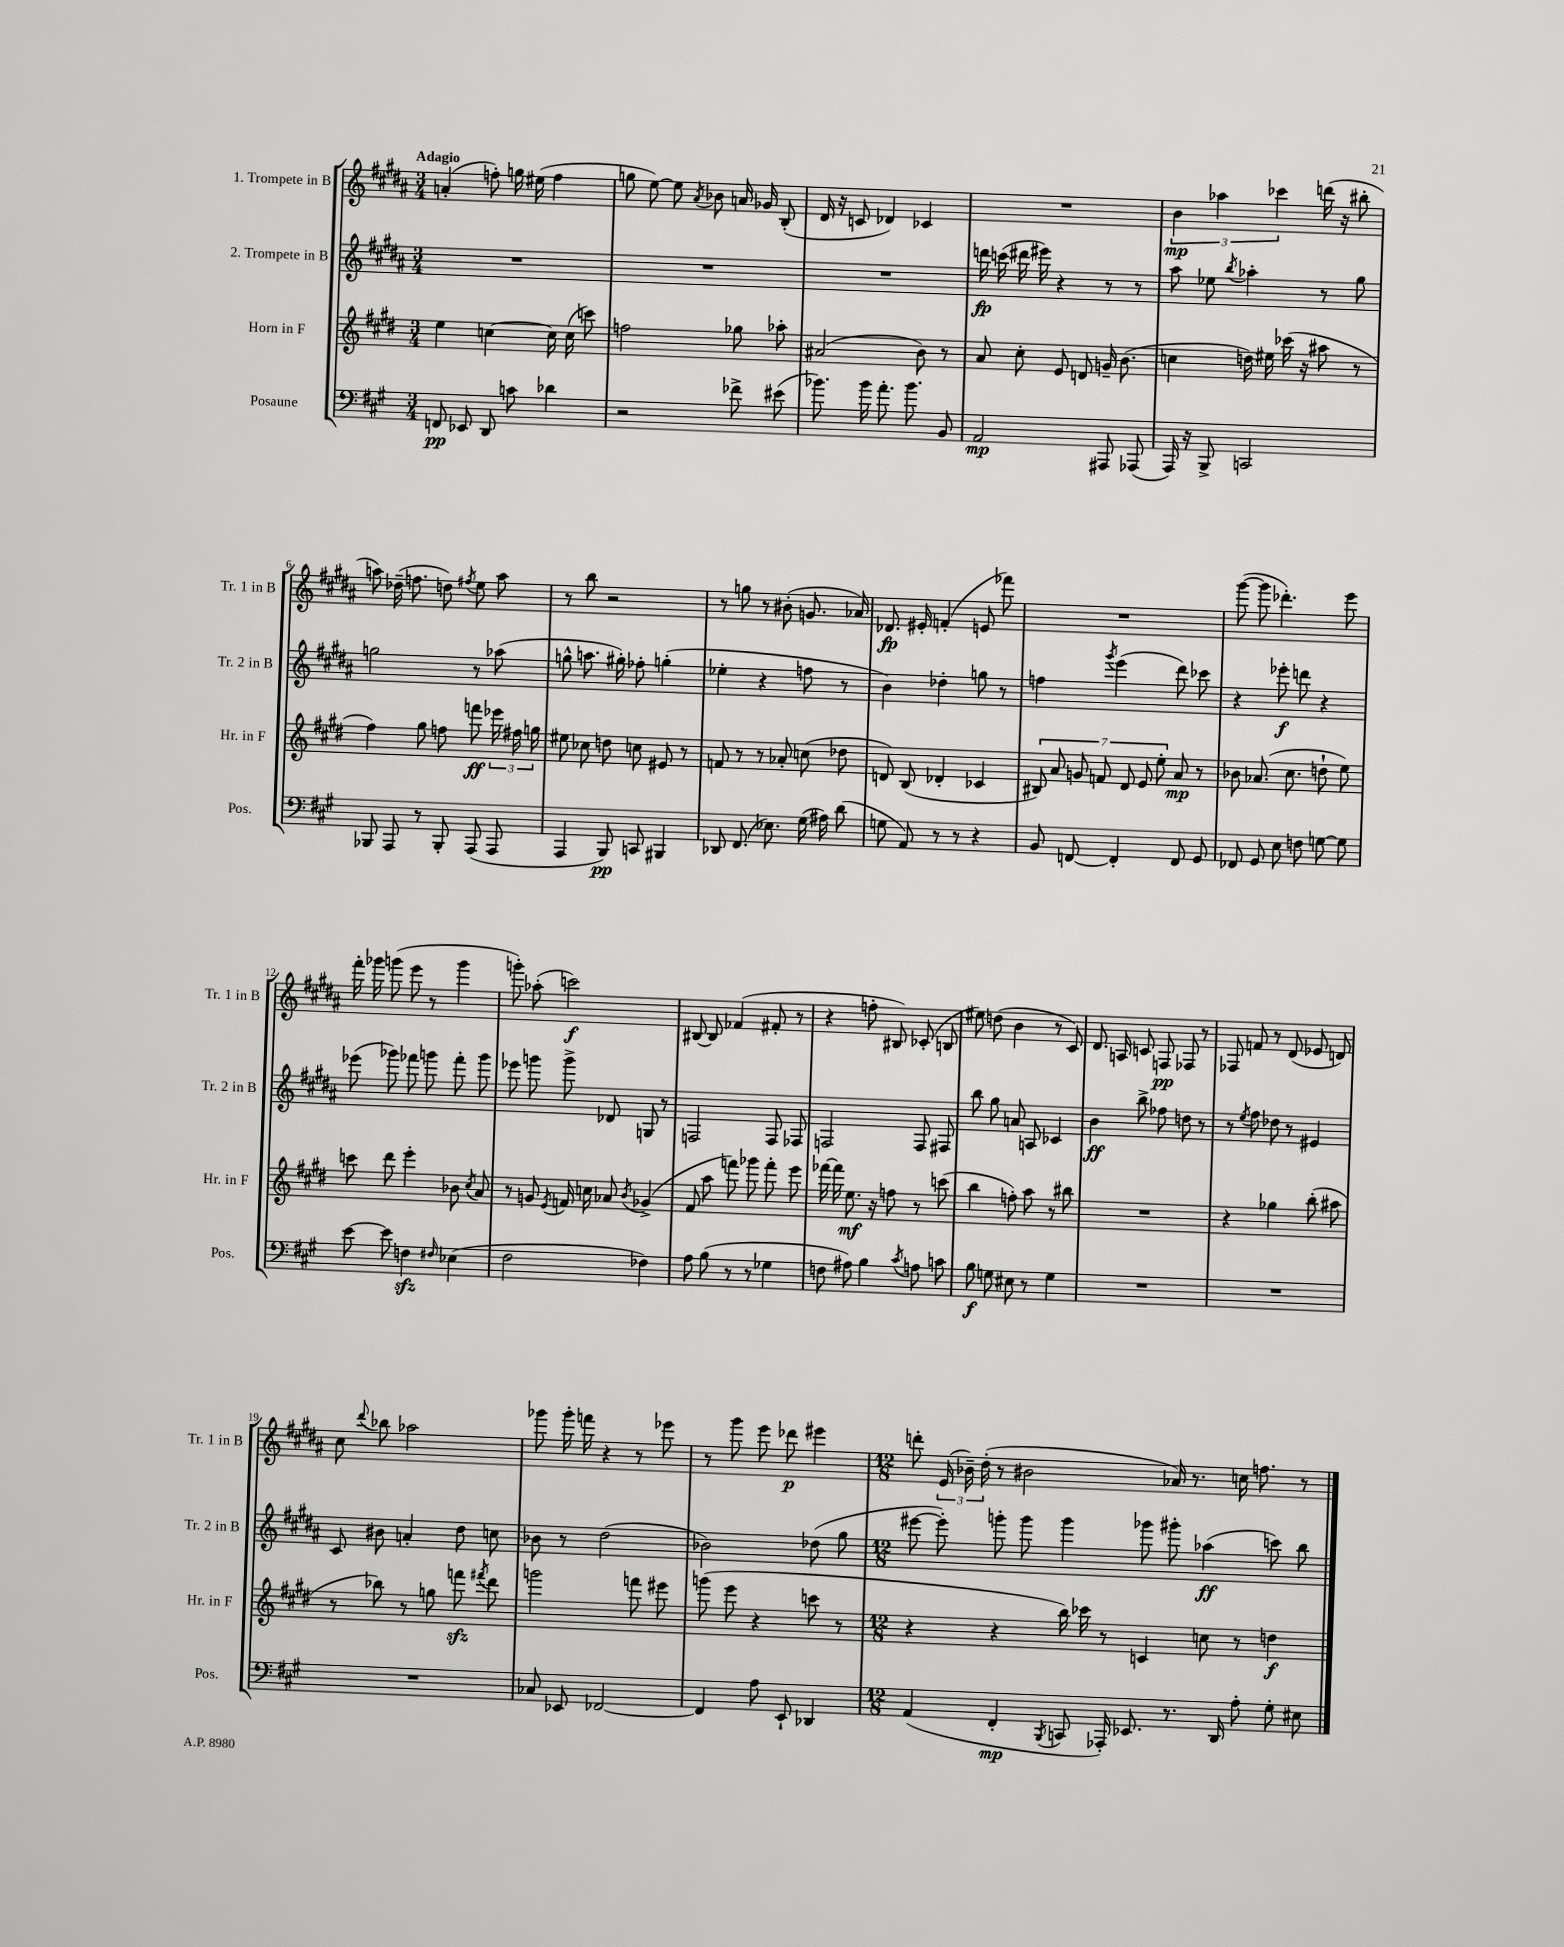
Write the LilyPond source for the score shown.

<<
\new StaffGroup <<
\new Staff = "s0" \with { instrumentName = "1. Trompete in B" shortInstrumentName = "Tr. 1 in B" } {
    \clef treble \key b \major \numericTimeSignature \time 3/4 \tempo "Adagio"
    \autoBeamOff a'4-.( f''8-.) g''16 eis''16( f''4 |
    g''8 e''8~) e''8 \acciaccatura { ais'8 } bes'8 a'16 ges'16 b8-.( |
    dis'16 r16 c'8 des'4) ces'4 |
    R2. |
    \tuplet 3/2 { b'4\mp aes''4 ces'''4 } d'''16( r16 bis''8-. |
    a''8) des''16--( f''8. d''8) \acciaccatura { fis''8 } e''8 a''8 |
    r8 b''8 r2 |
    r8 g''8 r8 bis'8-.( g'8. aes'16) |
    des'8.\fp eis'16-. f'4-.( e'8 fes'''8) |
    R2. |
    gis'''8~( gis'''8 des'''4.-.) e'''8 |
    fis'''16-. ges'''16 g'''8( e'''8 r8 g'''4 |
    g'''8-.) aes''8-.( c'''2\f) |
    bis8~ bis8 fes'4( fis'8-. r8 |
    r4 f''8-. bis8) ces'8-.( b8 |
    eis''8) d''8( b'4 r8 cis'8) |
    dis'8. a16 c'8 f8\pp fes8 r8 |
    fes8 f'8 r8 dis'8( ees'8 d'8) |
    cis''8 \appoggiatura { dis'''8 } bes''8 aes''2 |
    ges'''8 ges'''16-. f'''16 r4 r8 ees'''8 |
    r8 gis'''8 e'''8 des'''8\p eis'''4 |
    \numericTimeSignature \time 12/8 d'''8-. \tuplet 3/2 { e'16( bes'16--) dis''16-.( } r8 bis'2 aes'16) r8. c''16 f''8. r8 \bar "|." |
}
\new Staff = "s1" \with { instrumentName = "2. Trompete in B" shortInstrumentName = "Tr. 2 in B" } {
    \clef treble \key b \major \numericTimeSignature \time 3/4
    \autoBeamOff R2. |
    R2. |
    R2. |
    d'''16\fp c'''16( dis'''16 eis'''16) r4 r8 r8 |
    ais''8 ees''8 \acciaccatura { b''8 } aes''4-. r8 gis''8 |
    g''2 r8 aes''8( |
    g''8-^ a''8. gis''16-.) fes''8-. g''4-.( |
    ees''4-. r4 f''8 r8 |
    b'4) des''4-. g''8 r8 |
    f''4 \acciaccatura { gis'''8 } e'''4( dis'''8) ces'''8 |
    r4 ees'''8-.\f d'''8 r4 |
    ees'''8( ges'''8) fes'''8 g'''8 fes'''8-. g'''8 |
    ees'''8 g'''8 g'''8-> des'8 g8 r8 |
    f2 f8 fes8 |
    f2 f8 fis8 |
    b''8 gis''8 a'8 a8 ces'4 |
    b'4\ff b''8-> fes''8 d''8 r8 |
    r8 \acciaccatura { e''8 } fis''8 des''8 r8 eis'4 |
    cis'8 bis'8 a'4-. dis''8 c''8 |
    bes'8 r8 dis''2( |
    bes'2) des''8( gis''8 |
    \numericTimeSignature \time 12/8 eis'''8~ eis'''8-.) g'''8-. g'''8 g'''4 ges'''8 gis'''8-. aes''4\ff( c'''8) b''8 \bar "|." |
}
\new Staff = "s2" \with { instrumentName = "Horn in F" shortInstrumentName = "Hr. in F" } {
    \clef treble \key e \major \numericTimeSignature \time 3/4
    \autoBeamOff e''4 c''4~ c''16 c''16( c'''8) |
    f''2 ges''8 aes''8-. |
    ais'2( b'8) r8 |
    a'8 cis''8-. e'8 d'8 g'16-- b'8.( |
    c''4 d''16) eis''16 ces'''16( r16 ais''8 r8 |
    fis''4) gis''8 f''8 f'''8\ff \tuplet 3/2 { ees'''16 fis''16 g''16 } |
    eis''8 ces''8 d''8 c''8 eis'8 r8 |
    f'8 r8 r8 aes'8-. c''8( des''8 |
    d'8) b8( des'4-. ces'4 |
    \tuplet 7/4 { bis8) a'8 g'8 f'8 dis'8 e'8 e''8-. } a'8\mp r8 |
    bes'8 aes'8.( cis''8. d''8-! e''8) |
    c'''8 dis'''8 e'''4-. bes'8 \acciaccatura { cis''8 } a'8 |
    r8 g'8 \acciaccatura { e'8 } f'16 c''16 aes'8 \acciaccatura { b'8 } ges'4->( |
    fis'8 a''8 f'''8) ges'''8 f'''8-. e'''8 |
    fes'''16~ fes'''16 e''8.\mf r16 f''8 r8 c'''8( |
    b''4 f''8-.) a''8 r8 bis''8 |
    R2. |
    r4 ges''4 b''8-.( ais''8 |
    r8 bes''8) r8 g''8 f'''8\sfz \acciaccatura { fis'''8 } dis'''8 |
    g'''2 f'''8 eis'''8 |
    g'''8( e'''8 r4 c'''8 r8 |
    \numericTimeSignature \time 12/8 r4 r4 b''16) ces'''16 r8 c'4 c''8 r8 d''4\f \bar "|." |
}
\new Staff = "s3" \with { instrumentName = "Posaune" shortInstrumentName = "Pos." } {
    \clef bass \key a \major \numericTimeSignature \time 3/4
    \autoBeamOff f,8\pp ees,8 d,8 c'8 des'4 |
    r2 fes'8-> eis'8( |
    bes'8.) bes'16 a'8.-. bes'8. b,8 |
    a,2\mp ais,,8 aes,,8( |
    a,,16) r16 b,,8-> c,2 |
    bes,,8 a,,8 r8 bes,,8-. a,,8( a,,8 |
    a,,4 b,,8\pp) c,8 bis,,4 |
    des,8 fis,8.( ees8.) gis16( ais16) d'8( |
    g8 a,8) r8 r8 r4 |
    b,8 f,8~ f,4-. f,8 gis,8 |
    fes,8 gis,8 e8 f8 g8~ g8 |
    e'8~ e'8 f4\sfz \grace { fis16 } ees4( |
    fis2 fes4) |
    a8 b8( r8 r8 ges4 |
    f8 ais8) b4 \acciaccatura { cis'8 } a8 c'8 |
    b8\f g8 eis8 r8 g4 |
    R2. |
    R2. |
    R2. |
    ces8 ees,8 fes,2~ |
    fes,4 a8 e,8-! des,4 |
    \numericTimeSignature \time 12/8 a,4( fis,4-.\mp \acciaccatura { b,,8 } c,8 aes,,16-.) ees,8. r8. d,16 a8-. gis8-. eis8 \bar "|." |
}
>>
>>
